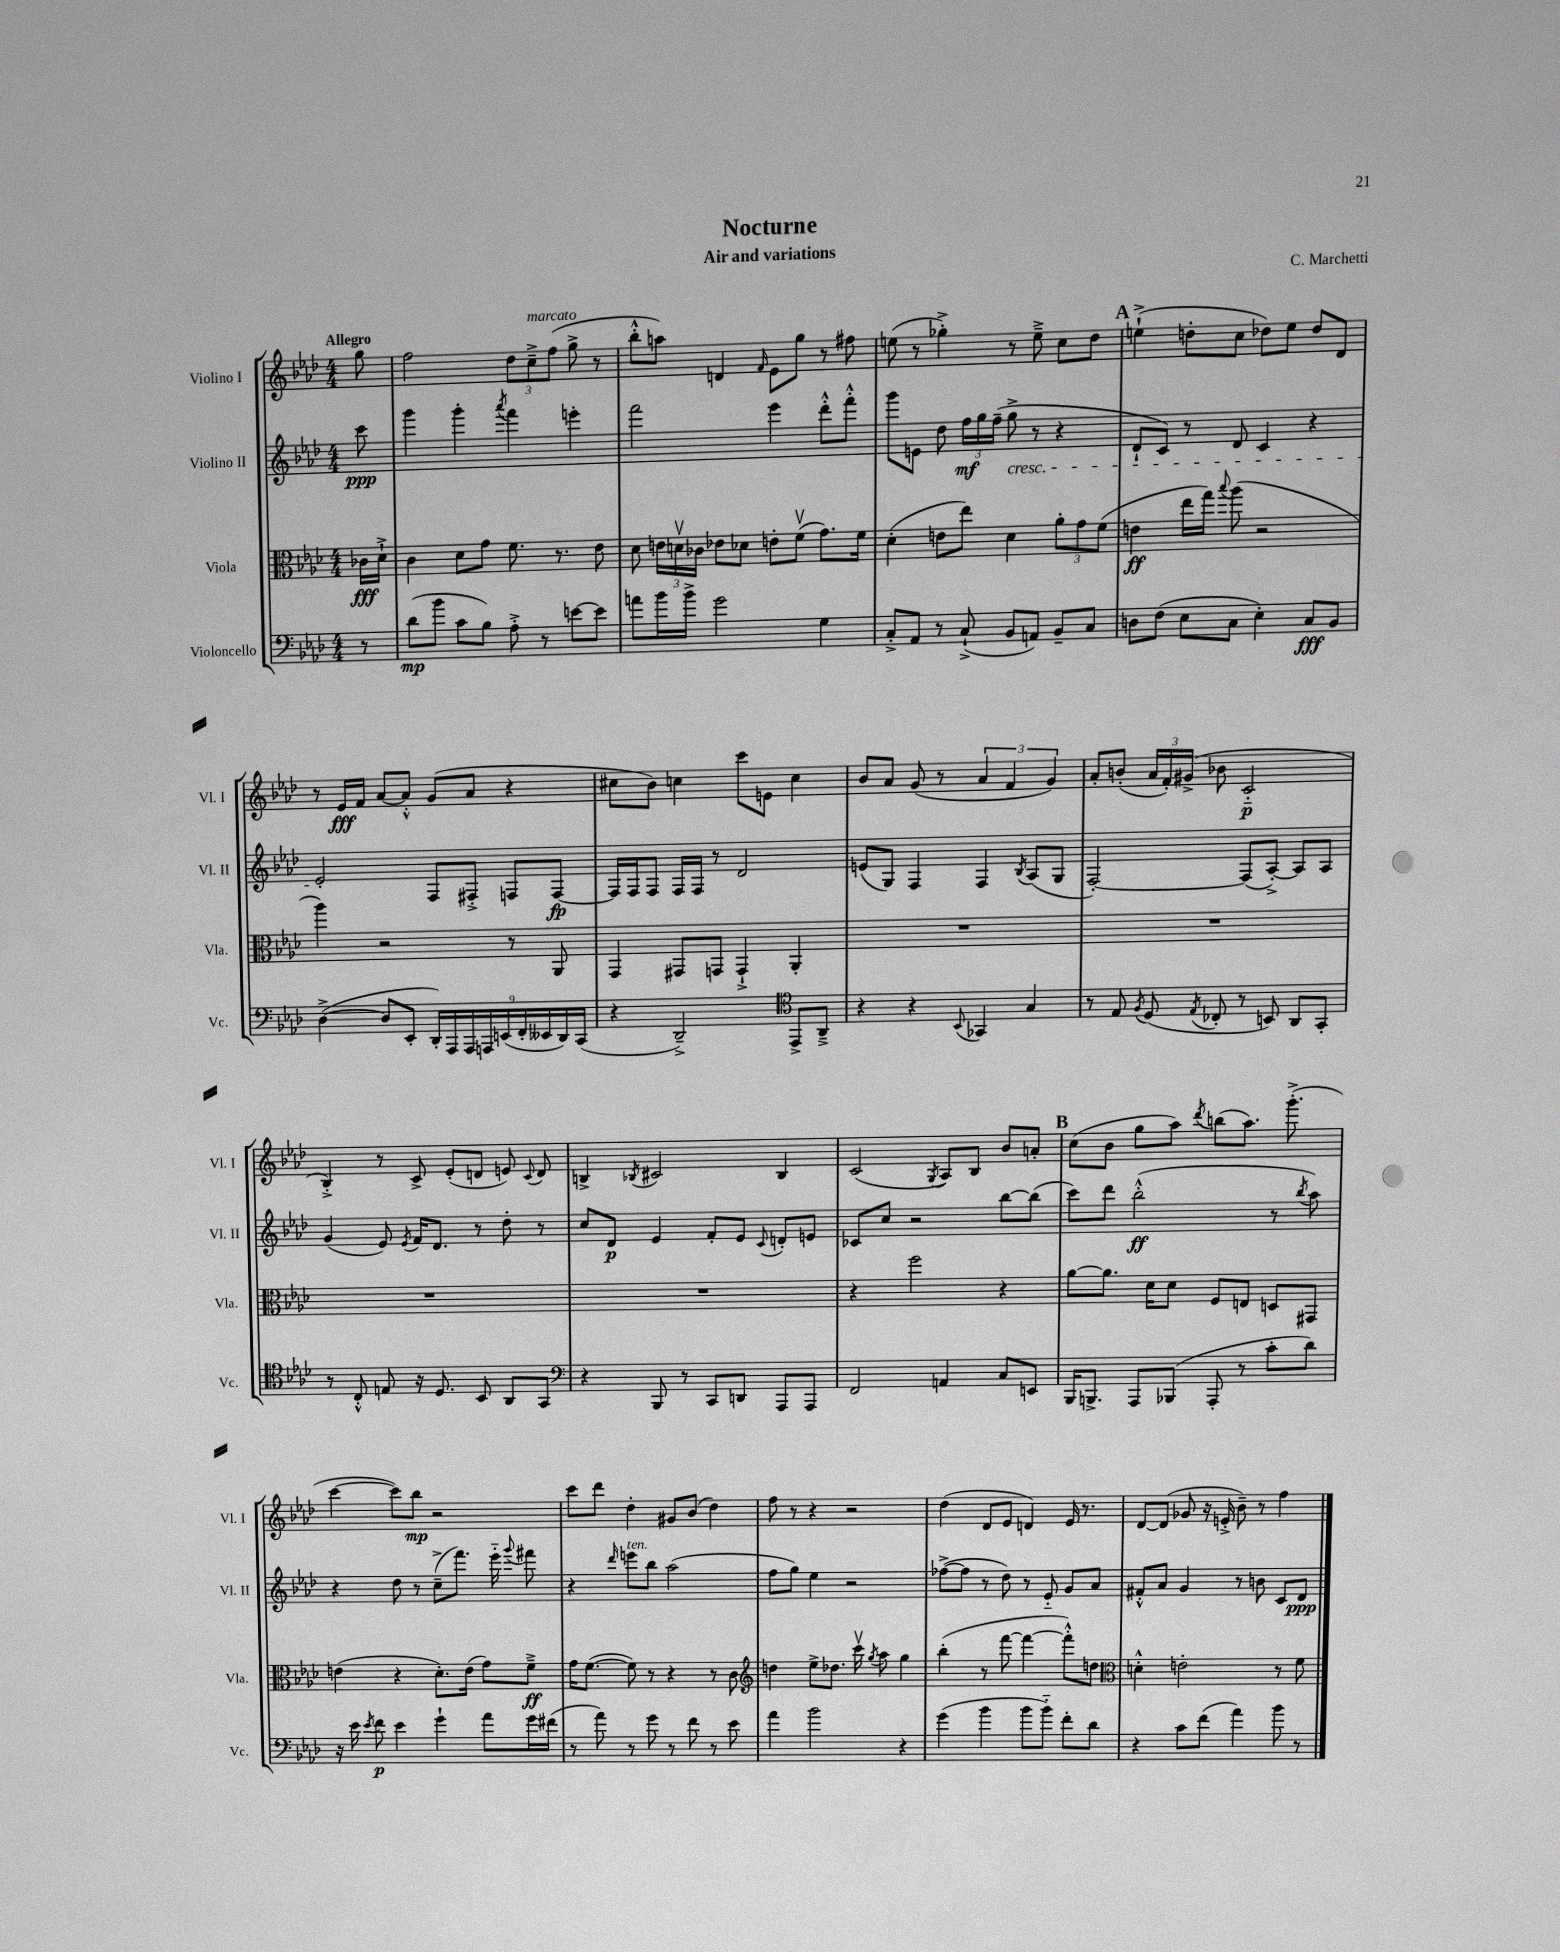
\header { title = "Nocturne" composer = "C. Marchetti" subtitle = "Air and variations" }
<<
\new StaffGroup <<
\new Staff = "s0" \with { instrumentName = "Violino I" shortInstrumentName = "Vl. I" } {
    \clef treble \key aes \major \numericTimeSignature \time 4/4 \partial 8 \tempo "Allegro"
    \autoBeamOff g''8 |
    f''2 \tuplet 3/2 { des''8[ c''8--->^\markup { \italic "marcato" } f''8]( } g''8-> r8 |
    bes''8[-.-^ a''8]) d'4 \grace { f'16 } ees'8[ g''8] r8 fis''8 |
    e''8( r8 ges''4-.->) r8 e''8---> c''8[ des''8] |
    \mark \markup { \bold "A" } e''4-!->( d''8[-. c''8] des''8[) e''8] des''8[ des'8] |
    r8 ees'16[\fff f'16] aes'8[~ aes'8]-.-^ g'8[( aes'8] r4 |
    cis''8[ bes'8]) c''4 c'''8[ e'8] c''4 |
    bes'8[ aes'8] g'8( r8 \tuplet 3/2 { aes'4 f'4 g'4) } |
    aes'8[-. b'8]-.( \tuplet 3/2 { aes'16[ f'16-.) gis'16]->( } bes'8 c'2-_\p |
    bes4-.->) r8 c'8-> ees'8[-.( d'8] e'8) \appoggiatura { c'8 } d'8 |
    b4-> \acciaccatura { bes8 } cis'2 bes4 |
    c'2( \acciaccatura { g8 } aes8[) bes8] bes'8[ a'8]-. |
    \mark \markup { \bold "B" } c''8[( bes'8] g''8[ aes''8]) \acciaccatura { des'''8 } b''8[( aes''8.]) g'''8.-.->( |
    c'''4~ c'''8[) bes''8]\mp r2 |
    c'''8[ des'''8] des''4-. gis'8[ bes'8]( des''4) |
    f''8 r8 r4 r2 |
    des''4( des'8[ ees'8] d'4) ees'16 r8. |
    des'8[~ des'8]( ges'8 r16 e'16-.-> bes'8--) r8 f''4 \bar "|." |
}
\new Staff = "s1" \with { instrumentName = "Violino II" shortInstrumentName = "Vl. II" } {
    \clef treble \key aes \major \numericTimeSignature \time 4/4 \partial 8
    \autoBeamOff c'''8\ppp |
    g'''4 g'''4-. \acciaccatura { aes'''8 } f'''4 e'''4-. |
    f'''2 ees'''4 des'''8[-.-^ f'''8]-.-^ |
    g'''8[ e'8] des''8 \tuplet 3/2 { f''16[\mf g''16 f''16]--( } g''8->\cresc r8 r4 |
    \mark \markup { \bold "A" } des'8[-! c'8]) r8 des'8 c'4 r4 |
    ees'2-.\! f8[ fis8]-.-> f8[ f8]~\fp |
    f16[ f16 f8] f16[ f16] r8 des'2 |
    e'8[( g8]) f4 f4 \acciaccatura { bes8 } aes8[( g8] |
    f2~-.) f8[( aes8]~-.->) aes8[ aes8] |
    g'4( ees'8) \acciaccatura { ees'8 } f'16[ des'8.] r8 des''8-. r8 |
    c''8[ des'8]\p ees'4 f'8[-. ees'8] \appoggiatura { c'8 } d'8[-. e'8] |
    ces'8[ c''8] r2 bes''8[~ bes''8]( |
    \mark \markup { \bold "B" } c'''8[) des'''8] bes''2-.-^\ff( r8 \acciaccatura { bes''8 } aes''8) |
    r4 des''8 r8 c''8[--->( f'''8.]) ees'''16-_ \appoggiatura { g'''8 } fis'''8 |
    r4 \grace { des'''16 } e'''8[^\markup { \italic "ten." } bes''8] aes''2( |
    f''8[ g''8]) ees''4 r2 |
    fes''8[~->( fes''8] r8 des''8) r8 ees'8-_ g'8[ aes'8] |
    fis'8[-.-^ aes'8] g'4 r8 b'8 c'8[ des'8]\ppp \bar "|." |
}
\new Staff = "s2" \with { instrumentName = "Viola" shortInstrumentName = "Vla." } {
    \clef alto \key aes \major \numericTimeSignature \time 4/4 \partial 8
    \autoBeamOff ces'16[\fff des'16]-!-> |
    c'4 des'8[ g'8] f'8. r8. ees'8 |
    des'8 \tuplet 3/2 { e'16[ d'16\upbow ces'16] } ees'8[ des'8] e'8[-. f'8]\upbow( g'8.[) f'16] |
    des'4-.( e'8[ ees''8]) des'4 \tuplet 3/2 { aes'8[-. g'8 f'8]( } |
    \mark \markup { \bold "A" } e'4\ff ees''16[ g''16]) \appoggiatura { bes''8 } aes''8( r2 |
    aes''4) r2 r8 aes,8 |
    g,4 gis,8[ g,8] g,4-!-> aes,4-. |
    R1 |
    R1 |
    R1 |
    R1 |
    r4 f''2 r4 |
    \mark \markup { \bold "B" } aes'8[~ aes'8.] des'16[ des'8] f8[ e8] d8[ gis,8] |
    e'4( r4 des'8.[-.) e'16]( g'8[) f'8]--->\ff |
    g'16[ f'8.]~( f'8) r8 r4 r8 c'8 |
    \clef treble d''4 ees''8[-> des''8.] c'''16\upbow \acciaccatura { g''8 } aes''8 g''4 |
    bes''4-.( r8 f'''8~ f'''4~ f'''8[-.-^) d''8] |
    \clef alto d'4-.-^ e'2-. r8 f'8 \bar "|." |
}
\new Staff = "s3" \with { instrumentName = "Violoncello" shortInstrumentName = "Vc." } {
    \clef bass \key aes \major \numericTimeSignature \time 4/4 \partial 8
    \autoBeamOff r8 |
    des'8[\mp( bes'8] c'8[ bes8]) aes8-.-> r8 e'8[~ e'8] |
    a'8[ bes'16 bes'16]-> g'2 g4 |
    c8[-.-> aes,8] r8 c8-!->( bes,8[ a,8]) bes,8[-- c8] |
    \mark \markup { \bold "A" } d8[ f8]( ees8[ c8] ees4-.) c8[\fff bes,8] |
    des4~->( des8[ ees,8]-. \tuplet 9/8 { des,16[-.) aes,,16 aes,,16 a,,16 e,16( f,16-. eeses,16 des,16) c,16]( } |
    r4 des,2--->) \clef tenor ees,8[-> aes,8]---> |
    r4 r4 \appoggiatura { bes,8 } ges,4 g4 |
    r8 ees8 \acciaccatura { f8 } des8( \acciaccatura { ees8 } ces8-. r8 b,8) aes,8[ g,8]-. |
    r8 c8-.-^ e8 r16 des8. bes,8 aes,8[ g,8] |
    \clef bass r4 bes,,8 r8 c,8[ d,8] aes,,8[ aes,,8] |
    f,2 a,4 c8[ e,8] |
    \mark \markup { \bold "B" } bes,,16[ b,,8.]-> aes,,8[ bes,,8]( aes,,8-. r8 c'8[-. des'8]) |
    r16 ees'16 \acciaccatura { ees'8 } f'8\p ees'4 g'4-! aes'8[ g'16 fis'16]( |
    r8 aes'8) r8 g'8 r8 f'8 r8 ees'8 |
    aes'4 bes'2 r4 |
    g'4( bes'4 bes'8[ bes'8]-_) f'8[-. des'8] |
    r4 c'8[ f'8]( aes'4) bes'8 r8 \bar "|." |
}
>>
>>
\layout { \context { \Score \remove "Bar_number_engraver" } }
